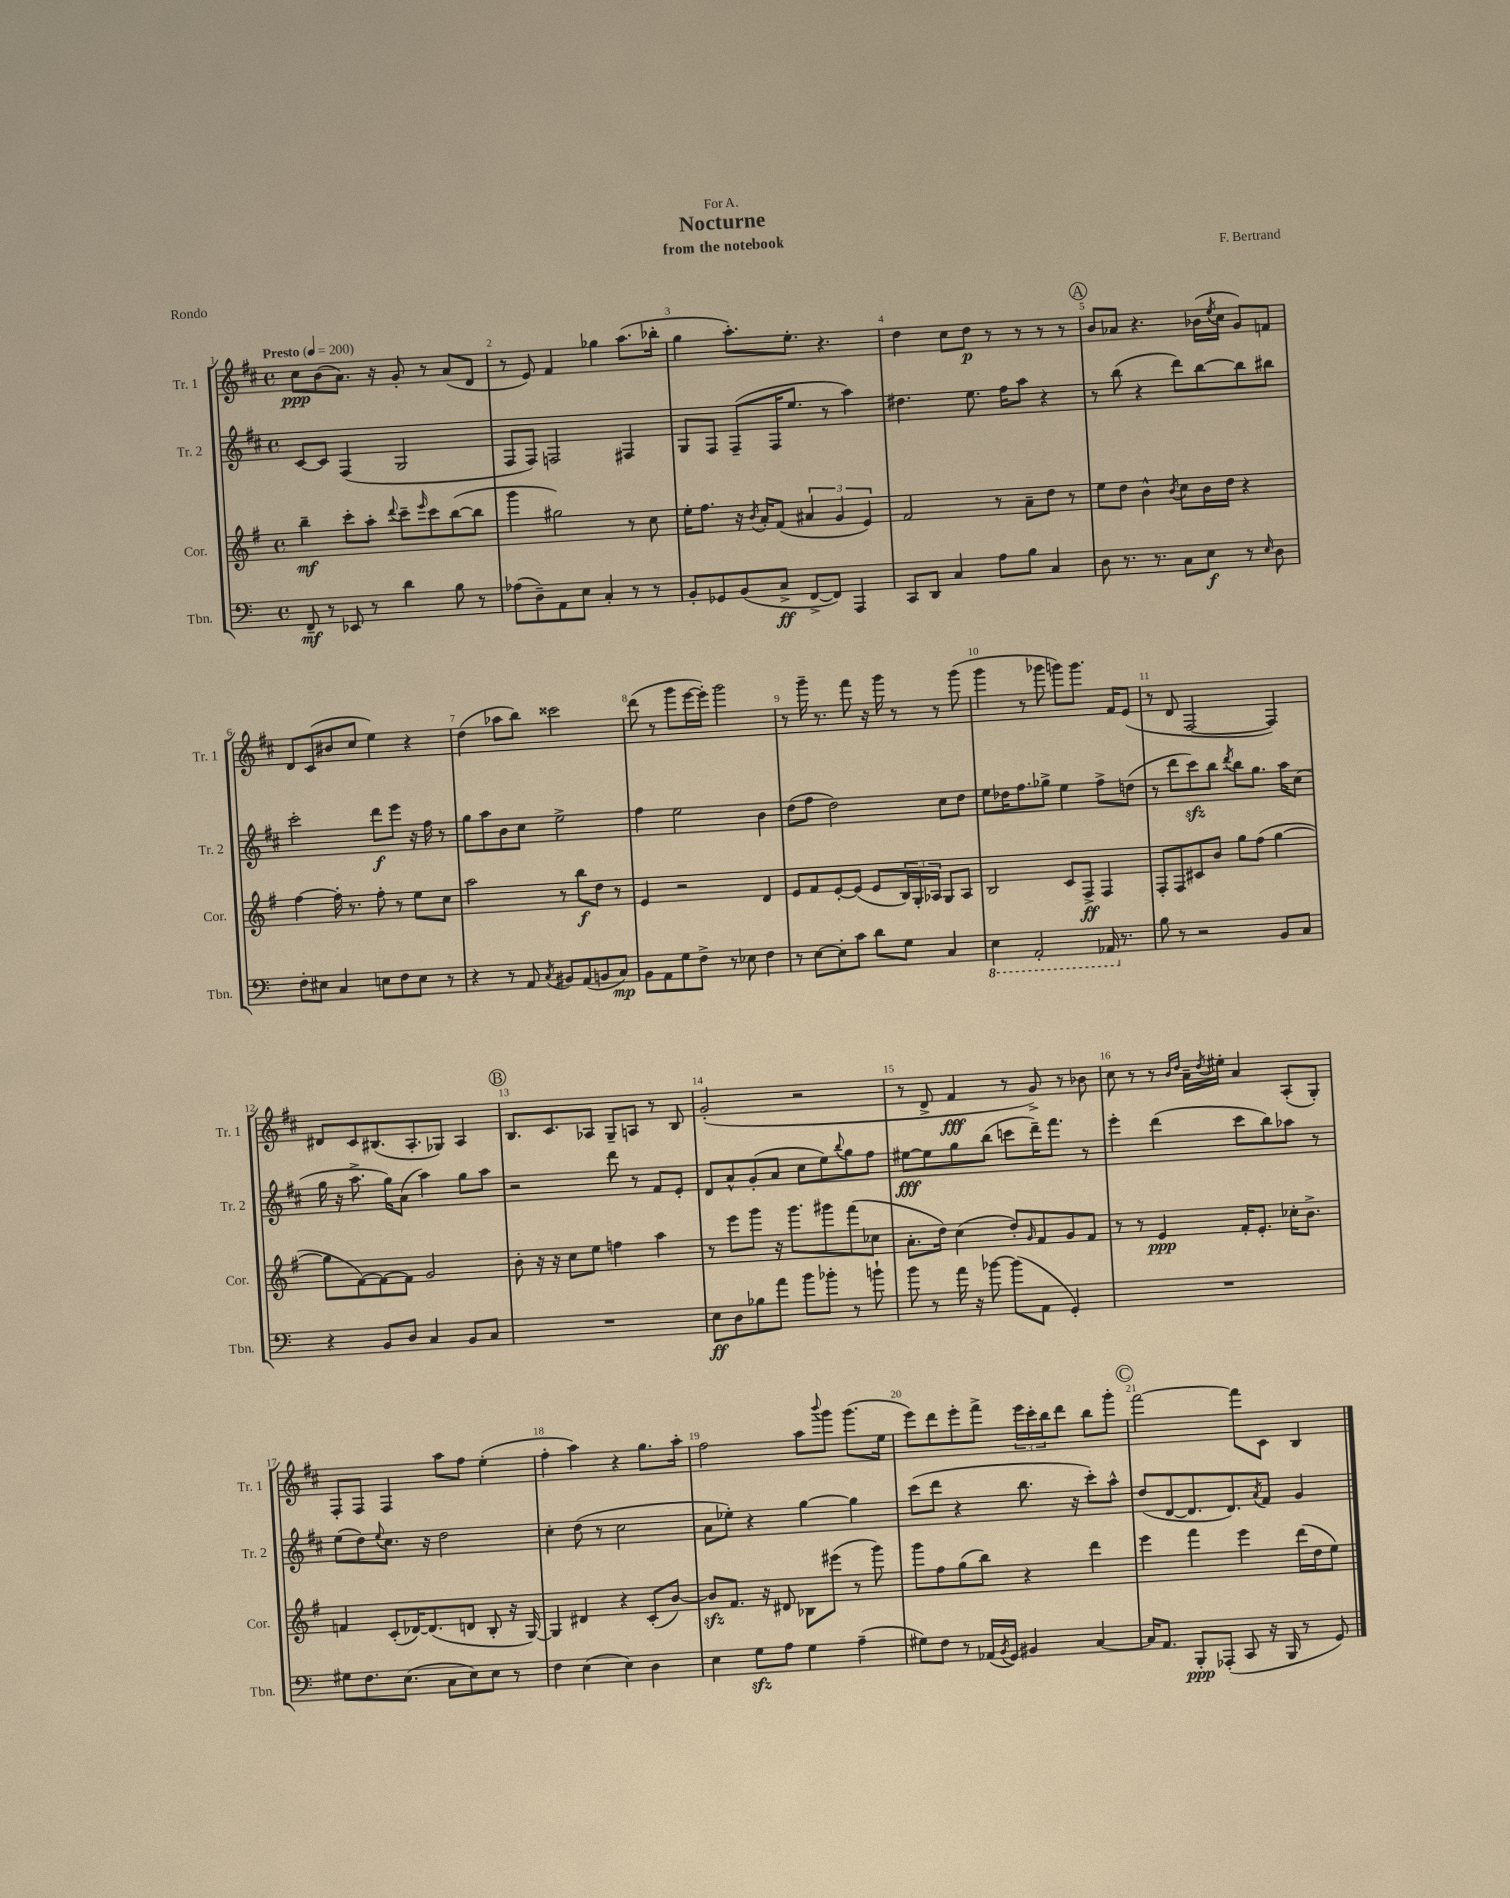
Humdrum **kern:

**kern	**kern	**kern	**kern
*staff4	*staff3	*staff2	*staff1
*clefF4	*clefG2	*clefG2	*clefG2
*k[]	*k[f#]	*k[f#c#]	*k[f#c#]
*M4/4	*M4/4	*M4/4	*M4/4
*met(c)	*met(c)	*met(c)	*met(c)
*MM200	*MM200	*MM200	*MM200
8FF~	4bb~	[8c#	8cc#
8r	.	8c#]	(8b
8EE-	8ccc'	(4F#	8.a)
8r	8aa'	.	.
.	.	.	16r
.	8qqddd	.	.
4d	8ccc~	2G	8g'
.	16qqeee	.	.
.	8ccc	.	8r
8B	([8bb	.	(8a
8r	8bb]	.	8d
=	=	=	=
(8A-	4ggg	8F#	8r
8D~)	.	8F#)	8e)
8AA	2gg#)	2F	4f#
8E	.	.	.
4C'	.	.	4gg-
8r	8r	4F#	(8.aa
8r	8cc	.	.
.	.	.	16bb-'
=	=	=	=
8BB'	16ee'	8G	4gg
.	8.ff#	.	.
8GG-	.	8F#	.
(8BB	16r	(8F#~	8.aa')
.	8qb	.	.
.	16a'	.	.
8C^	(8f#	16F#	.
.	.	8.ee	8.ee'
[8FF^	6a#	.	.
8FF])	.	8r	4.r
.	6g	.	.
4AAA	.	4aa)	.
.	6e)	.	.
=	=	=	=
8CC	2f#	4.dd#	4dd
8DD	.	.	.
4C	.	.	8cc#
.	.	8.ee	8dd
8A	8r	.	8r
.	.	16ff#	.
8B	8a~	8aa	8r
4C	8dd	4r	8r
.	8r	.	8r
=	=	=	=
8D	8ee	8r	8b
8.r	8dd	(8bb	8a-
.	4b^^	4r	4.r
8.r	.	.	.
.	8qb	.	.
8C	8cc	8ddd)	.
8E	16b	[8bb	(16b-
.	.	.	8qee
.	16dd	.	16cc#
8r	4r	8bb]	8g)
16qqE	.	.	.
8D	.	8bb#	8f
=	=	=	=
8F'	[4ff#	2ccc#'	8d
8E#	.	.	(8c#
4C	16ff#']	.	8b#
.	8.r	.	.
.	.	.	8cc#
8E	8ff#'	8ddd	4ee)
8F	8r	8eee	.
8E	8ee	16r	4r
.	.	16ff#	.
8r	8cc	8r	.
=	=	=	=
4r	2aa	8gg	(4dd
.	.	8aa	.
8r	.	8b	8aa-
8AA	.	8cc#	8bb)
8qC	.	.	.
8BB#	8r	2ee^	2ccc##
(8AA	8bb	.	.
8BB	8dd	.	.
8C)	8r	.	.
=	=	=	=
8BB	4e	4ff#	(8ddd
8AA	.	.	8r
8G	2r	2ee	8ggg
8F^	.	.	[16eee
.	.	.	16eee'])
8r	.	.	2ggg
8E-	.	.	.
4F	4d	4b	.
=	=	=	=
8r	8e	(8dd	8r
[8E	8f#	8ff#	16ggg~
.	.	.	8.r
8E']	[8e'	2dd)	.
8c	(8e]	.	8fff#
8d	8e	.	16r
.	.	.	16ggg
8G	24B)	.	8r
.	24G'	.	.
.	24A-	.	.
4C	8G	8cc#	8r
.	8A-	8dd	(8ggg
=	=	=	=
4EE	2B	8ee	4ggg
.	.	16dd-	.
.	.	8.ff#	.
2AAA'	.	.	8r
.	.	8gg-^	8ggg-
.	8c	4ee	8ggg)
.	8F#^	.	8.ggg
16AAA-	4F#	8ff#^	.
8.r	.	.	16f#
.	.	(8dd	(8e
=	=	=	=
8B	8F#'	8r	8r
8r	8F#	8ddd	8d
2r	8c#	8ccc#)	[2F#
.	8b	8bb	.
.	.	8qddd	.
.	8gg	8bb	.
.	(8ff#	8.gg	.
8BB	[4gg	.	4F#])
.	.	16aa	.
8C	.	(8cc#	.
=	=	=	=
4r	8gg]	16gg	8d#
.	.	16r	.
.	[8f#)	8.aa^	8c#
8BB	8f#_	.	(8.B#
.	.	16gg)	.
8D	8f#]	(8a	.
.	.	.	8.A'
4C	2g	4aa)	.
.	.	.	8G-)
8BB	.	8gg	4A
8C	.	8aa	.
=	=	=	=
1r	8b'	2r	8.B
.	16r	.	.
.	16r	.	8.c#
.	8cc	.	.
.	8ee	.	8A-
.	4ff	8ddd	8G~
.	.	8r	8A
.	4aa	8f#	8r
.	.	8e'	8B
=	=	=	=
8E	8r	8d	(2g'
8D	8eee	8a^^	.
8B-	8ggg	(8g'	.
8a	16r	8a	.
.	8.ggg	.	.
8b	.	8cc#	2r
8b-'	8ggg#	8ee)	.
.	.	8qqbb	.
8r	(8fff#	8gg	.
8b`	8cc-	8ff#	.
=	=	=	=
8b	8.a'	[8ee#	8r
8r	.	8ee#]	8d^
.	16dd)	.	.
16a	(4cc	8gg	4f#
16r	.	.	.
[8b-	.	(8bb	.
(8b-]	8dd')	8ccc	8r
.	16qqg	.	.
8AA	8f#	16ddd~)	8g^)
.	.	8.fff#	.
4GG')	8g	.	8r
.	8f#	8r	8b-
=	=	=	=
1r	8r	4eee'	8cc#
.	8r	.	8r
.	4e	(4ddd	8r
.	.	.	16qqb
.	.	.	16qqdd
.	.	.	16a~
.	.	.	8qdd
.	.	.	16ee#'
.	16f#'	8ccc#	4a
.	8.e'	.	.
.	.	8bb)	.
.	16cc-'	8aa-	(8A'
.	8.b^	.	.
.	.	8r	8G')
=	=	=	=
8G#	4f	(8ee	8F#'
8.F	.	8dd)	8F#
.	.	8qqee	.
.	(8c'	8.cc#	4F#
(8.E	.	.	.
.	[16d-)	.	.
.	(8.d-]	16r	.
8C	.	2dd	8aa
8E)	8d	.	8ff#
8E	8B'	.	(4ee'
8r	16r	.	.
.	[16G)	.	.
=	=	=	=
4F	4G]	4cc#'	4ff#'
(4E	4d#	(8dd	4aa)
.	.	8r	.
4E)	4r	2cc#	4r
4D	(8c'	.	8.gg
.	[8b)	.	.
.	.	.	16aa'
=	=	=	=
4E	8b]	8a	2ff#
.	8.f#	8ee-')	.
8G	.	4r	.
.	16r	.	.
8A	8d#	.	.
4G	8B-	[4gg	8aa
.	.	.	8qqbbb
.	(8eee#	.	8ggg
(4A~	8r	4gg]	(8.ggg
.	8ggg)	.	.
.	.	.	16ee
=	=	=	=
8G#)	8ggg	(8ccc#	8eee)
8F	8ff#	8ddd	8ddd
8r	(8gg	4r	8eee'
(16AA-	8bb)	.	8fff#^
8qBB	.	.	.
16GG)	.	.	.
4BB#	4r	8.bb	24eee
.	.	.	24ccc#'
.	.	.	24bb
.	.	.	8ddd
.	.	16r	.
[4C	4ddd	8ccc#')	8bb
.	.	8aa^^	8ggg'
=	=	=	=
16C]	4eee	(8dd	[2fff#
8.AA	.	.	.
.	.	[8d	.
8BBB'	4fff#	8.d]	.
(8AAA-'	.	.	.
.	.	8.d)	.
8CC	4eee	.	8fff#]
.	.	8qa	.
16r	.	8f#	8c#
16BBB	.	.	.
8r	(16ddd	4g	4B
.	16dd	.	.
8GG)	8ee)	.	.
==	==	==	==
*-	*-	*-	*-
